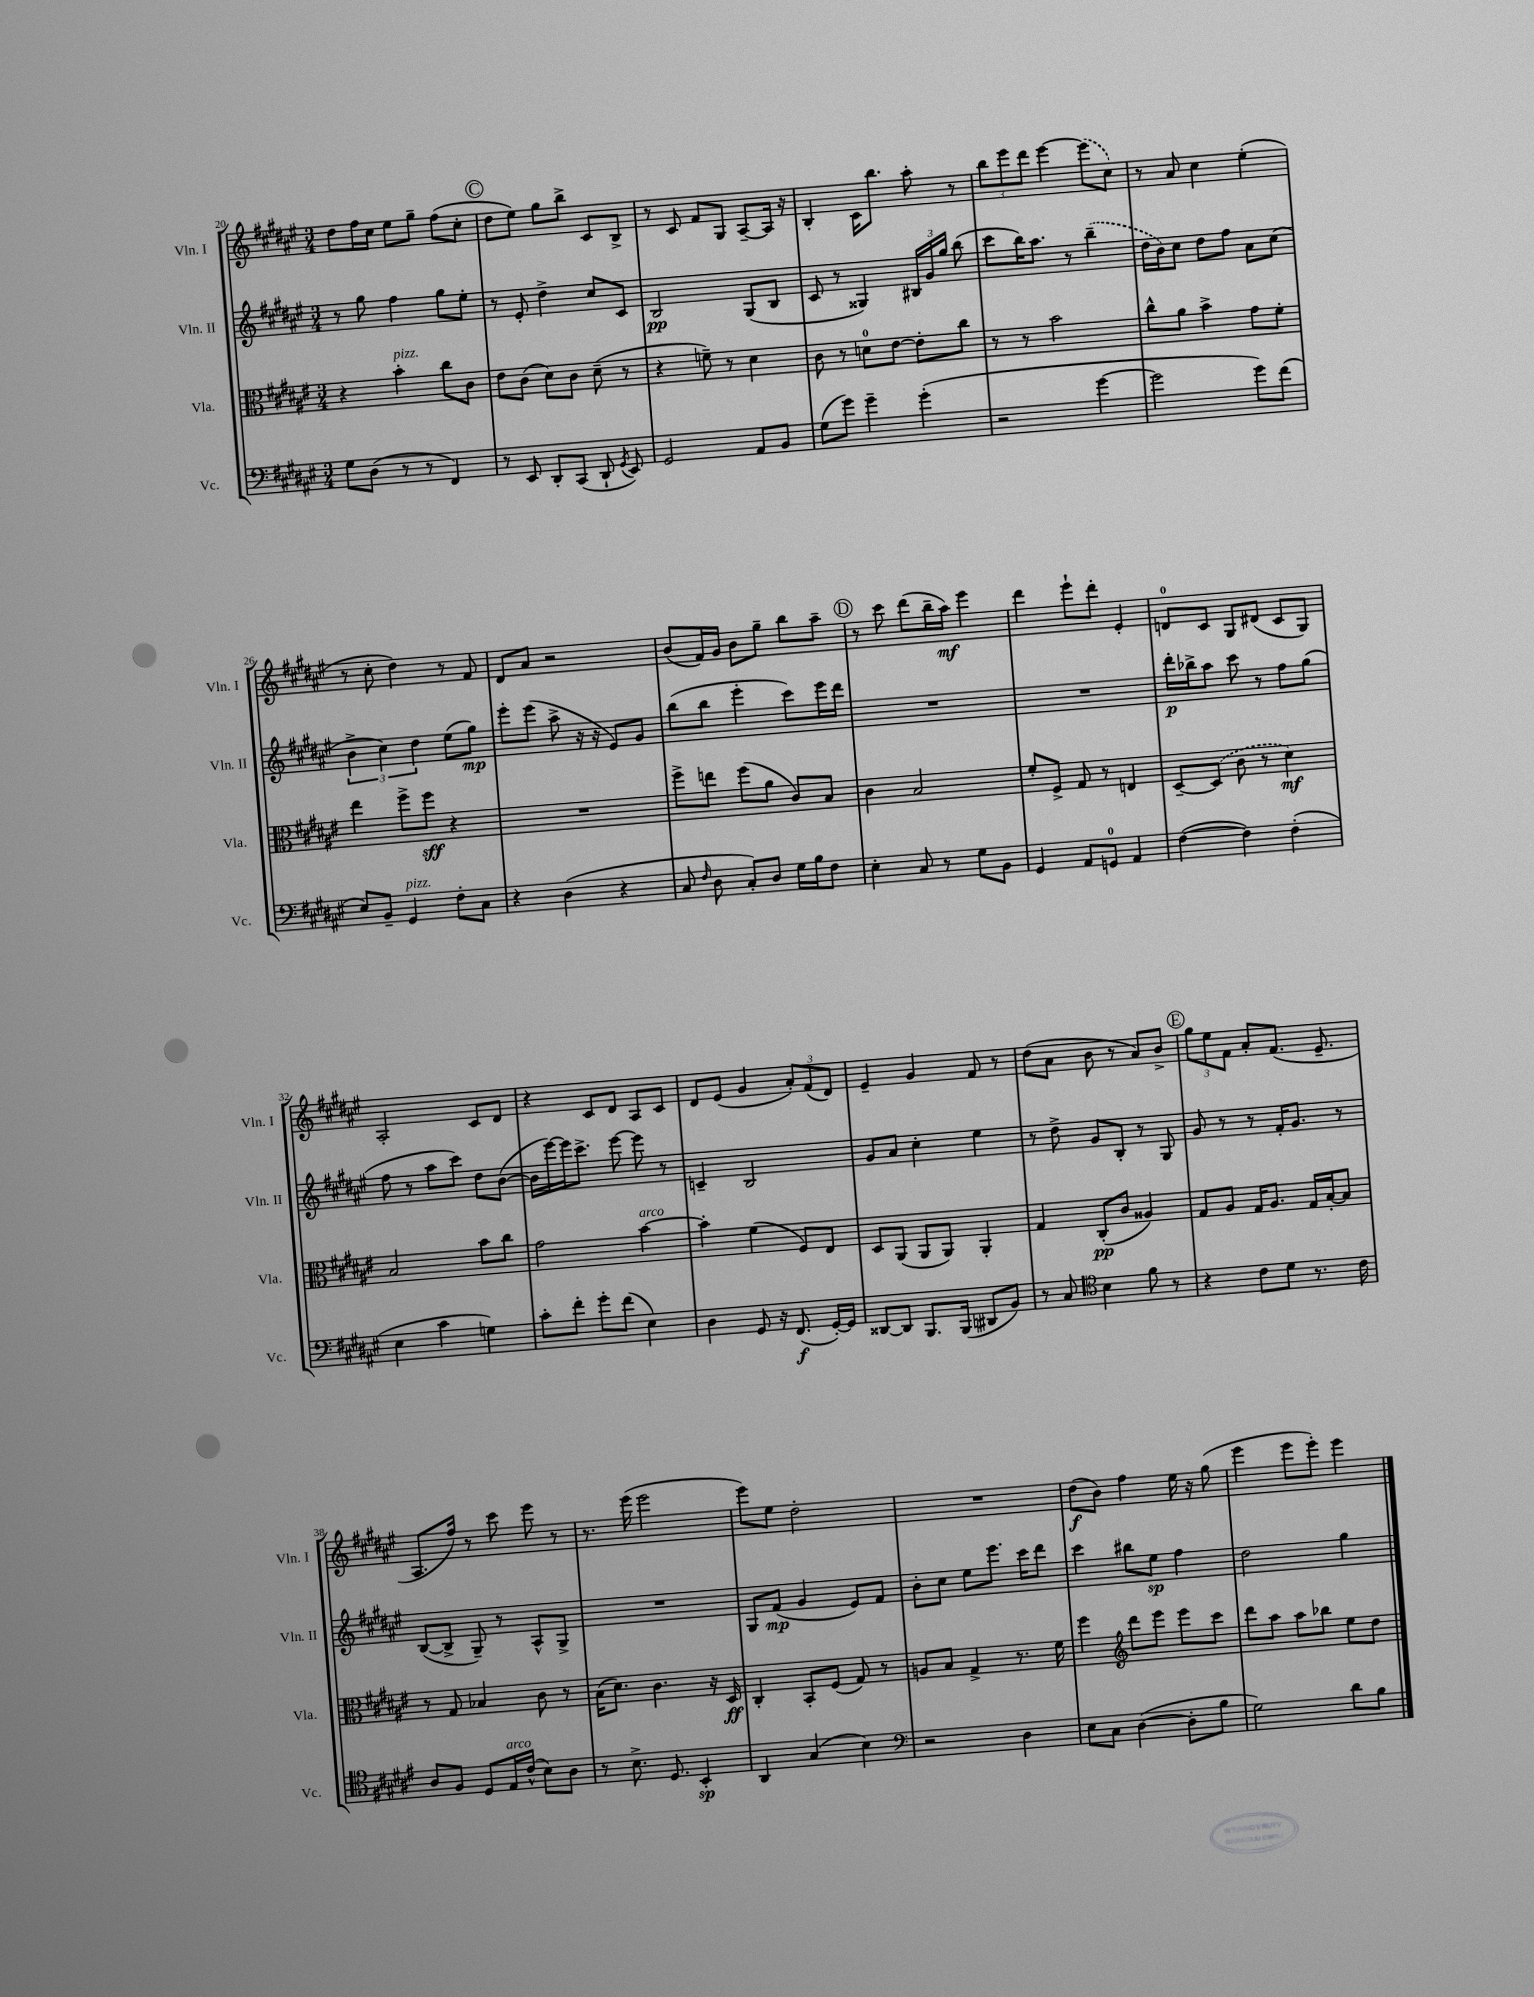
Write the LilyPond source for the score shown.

<<
\new StaffGroup <<
\new Staff = "s0" \with { instrumentName = "Vln. I" shortInstrumentName = "Vln. I" } {
    \clef treble \key fis \major \numericTimeSignature \time 3/4
    \autoBeamOff dis''8[ fis''16 cis''16] eis''8[ gis''8]-- fis''8[( cis''8]-. |
    \mark \markup { \circle "C" } dis''8[ eis''8]) gis''8[ b''8]-> cis'8[ b8]-> |
    r8 cis'8 fis'8[ gis8] ais8[~-- ais16] r16 |
    b4-. cis'16[ b''8.] ais''8-. r8 |
    \tuplet 3/2 { b''8[ eis'''8 dis'''8] } eis'''4~ \once \slurDashed eis'''8[( cis''8]) |
    r8 ais'8 cis''4 eis''4-.( |
    r8 cis''8-. dis''4) r8 fis'8 |
    dis'8[ ais'8] r2 |
    b'8[( fis'16) gis'16] b'8[ gis''8]-- b''8[ ais''8]-- |
    \mark \markup { \circle "D" } r8 cis'''8 dis'''8[( b''16-- ais''16]\mf) eis'''4 |
    dis'''4 eis'''8[-! dis'''8]-. eis'4-. |
    d'8[-0 cis'8] gis8[ dis'8]( cis'8[ gis8]) |
    ais2-. cis'8[ dis'8] |
    r4 cis'8[ dis'8] ais8[ cis'8] |
    dis'8[ eis'8]( gis'4 \tuplet 3/2 { ais'8[-.) fis'8( dis'8]) } |
    eis'4-- gis'4 fis'8 r8 |
    dis''8[( ais'8] b'8 r8 ais'8[) b'8]-> |
    \mark \markup { \circle "E" } \tuplet 3/2 { gis''8[ eis''8 fis'8] } ais'8[-. fis'8.]( eis'8.-- |
    ais8.[ fis''16]) r8 cis'''8 eis'''8 r8 |
    r8. eis'''16( eis'''2 |
    eis'''8[) eis''8] dis''2-. |
    R2. |
    dis''8[\f( b'8]) fis''4 eis''16 r16 gis''8( |
    eis'''4 eis'''8[ eis'''8]-.) eis'''4 \bar "|." |
}
\new Staff = "s1" \with { instrumentName = "Vln. II" shortInstrumentName = "Vln. II" } {
    \clef treble \key fis \major \numericTimeSignature \time 3/4
    \autoBeamOff r8 gis''8 fis''4 gis''8[ eis''8]-. |
    \mark \markup { \circle "C" } r8 eis'8-. dis''4-> cis''8[ cis'8] |
    b2\pp gis8[( b8] |
    cis'8 r8 gisis4) \tuplet 3/2 { bis16[ gis'16 gis''16] } b''8( |
    cis'''8[ b''16) ais''8.] r8 \once \slurDashed b''4--( |
    dis''16[ b'16) cis''8] dis''8[ fis''8] ais'8[ cis''8]( |
    \tuplet 3/2 { b'4-> cis''4) dis''4 } eis''8[( gis''8]\mp) |
    eis'''8[-. eis'''8]( ais''8-> r16 r16 eis'8[) gis'8] |
    b''8[( b''8] eis'''4-. cis'''8[) eis'''16 dis'''16] |
    \mark \markup { \circle "D" } R2. |
    R2. |
    dis'''16[-.\p bes''16-> ais''8] cis'''8 r8 fis''8[ gis''8]( |
    fis''8 r8 ais''8[ cis'''8]) dis''8[ b'8]~( |
    b'16[ eis'''16~) eis'''16 cis'''8.]-> eis'''8~ eis'''8 r8 |
    c'4-- b2 |
    gis'8[ ais'8] cis''4-. eis''4 |
    r8 dis''8-> gis'8[ b8]-. r8 gis8 |
    \mark \markup { \circle "E" } gis'8 r8 r8 fis'16[-. gis'8.] r8 |
    b8[~( b8]-> gis8--) r8 ais8[-^ gis8]-> |
    R2. |
    gis8[ fis'8]\mp( gis'4 eis'8[) fis'8] |
    b'8[-. cis''8] eis''8[ eis'''8.] cis'''16[ dis'''8] |
    cis'''4 bis''8[ eis''8]\sp fis''4 |
    dis''2 gis''4 \bar "|." |
}
\new Staff = "s2" \with { instrumentName = "Vla." shortInstrumentName = "Vla." } {
    \clef alto \key fis \major \numericTimeSignature \time 3/4
    \autoBeamOff r4 b'4-.^\markup { \italic "pizz." } cis''8[ cis'8] |
    \mark \markup { \circle "C" } eis'8[ cis'8]( dis'8[) cis'8] dis'8--( r8 |
    r4 f'8--) r8 dis'4 |
    cis'8 r8 d'8[-0 eis'8]~ eis'8[-. cis''8] |
    r8 r8 b'2 |
    cis''8[-^ ais'8] b'4-> gis'8[ fis'8]-. |
    eis''4 fis''8[-> fis''8]\sff r4 |
    R2. |
    fis''8[-> e''8] fis''8[( ais'8] cis'8[) b8] |
    \mark \markup { \circle "D" } cis'4 b2 |
    fis'8[-. fis8]-> gis8 r8 e4 |
    dis8[~-- \once \slurDashed dis8]( cis'8 r8 dis'4\mf) |
    b2 b'8[ cis''8] |
    gis'2 b'4~^\markup { \italic "arco" } |
    b'4-. fis'4( fis8[) eis8] |
    dis8[ ais,8]( ais,8[ ais,8]) ais,4-. |
    gis4 cis8[-.\pp( cis'8] aisis4) |
    \mark \markup { \circle "E" } gis8[ ais8] gis16[ ais8.] gis16[ b16~-. b8] |
    r8 gis8 bes4 cis'8 r8 |
    b16[( dis'8.]) cis'4. r16 dis16\ff |
    cis4-. b,8[-. fis8]( gis8) r8 |
    a8[ b8] gis4-> r8. fis'16 |
    fis''4 \clef treble dis'''8[ eis'''8] eis'''8[ cis'''8] |
    dis'''8[ ais''8] ais''8[ bes''8] eis''8[ dis''8] \bar "|." |
}
\new Staff = "s3" \with { instrumentName = "Vc." shortInstrumentName = "Vc." } {
    \clef bass \key fis \major \numericTimeSignature \time 3/4
    \autoBeamOff gis8[ dis8]( r8 r8 fis,4) |
    \mark \markup { \circle "C" } r8 eis,8 dis,8[-. cis,8]( dis,8-! \acciaccatura { gis,8 } eis,8) |
    gis,2 ais,8[ b,8] |
    gis8[( gis'8]) gis'4-- gis'4-.( |
    r2 gis'4~ |
    gis'2 gis'8[) fis'8]( |
    eis8[) b,8]-- gis,4^\markup { \italic "pizz." } fis8[-. cis8] |
    r4 dis4( r4 |
    cis8 \grace { fis16 } dis8 cis8[-.) dis8] gis16[ b16 fis8] |
    \mark \markup { \circle "D" } eis4-. cis8 r8 gis8[ b,8] |
    gis,4 ais,8[ g,8]-0 ais,4 |
    fis4~( fis4) fis4-.( |
    eis4 cis'4 g4) |
    cis'8[-. fis'8]-. gis'8[-. fis'8]( eis4) |
    dis4 gis,8 r16 fis,8.\f( gis,16[~-.) gis,16] |
    disis,8[~ disis,8] b,,8.[ b,,16]( dis,8[ b,8]) |
    r8 cis8 \clef tenor b4 fis'8 r8 |
    \mark \markup { \circle "E" } r4 cis'8[ dis'8] r8. cis'16 |
    ais8[ fis8] dis8[ eis16^\markup { \italic "arco" } cis'16]-^( b8[) ais8] |
    r8 b8.-> dis8. b,4-.\sp |
    ais,4 gis4( b4) |
    \clef bass r2 dis4 |
    eis8[ cis8] dis4~( dis8[-. b8] |
    gis2) dis'8[ b8] \bar "|." |
}
>>
>>
\layout { \context { \Score currentBarNumber = #20 } }
